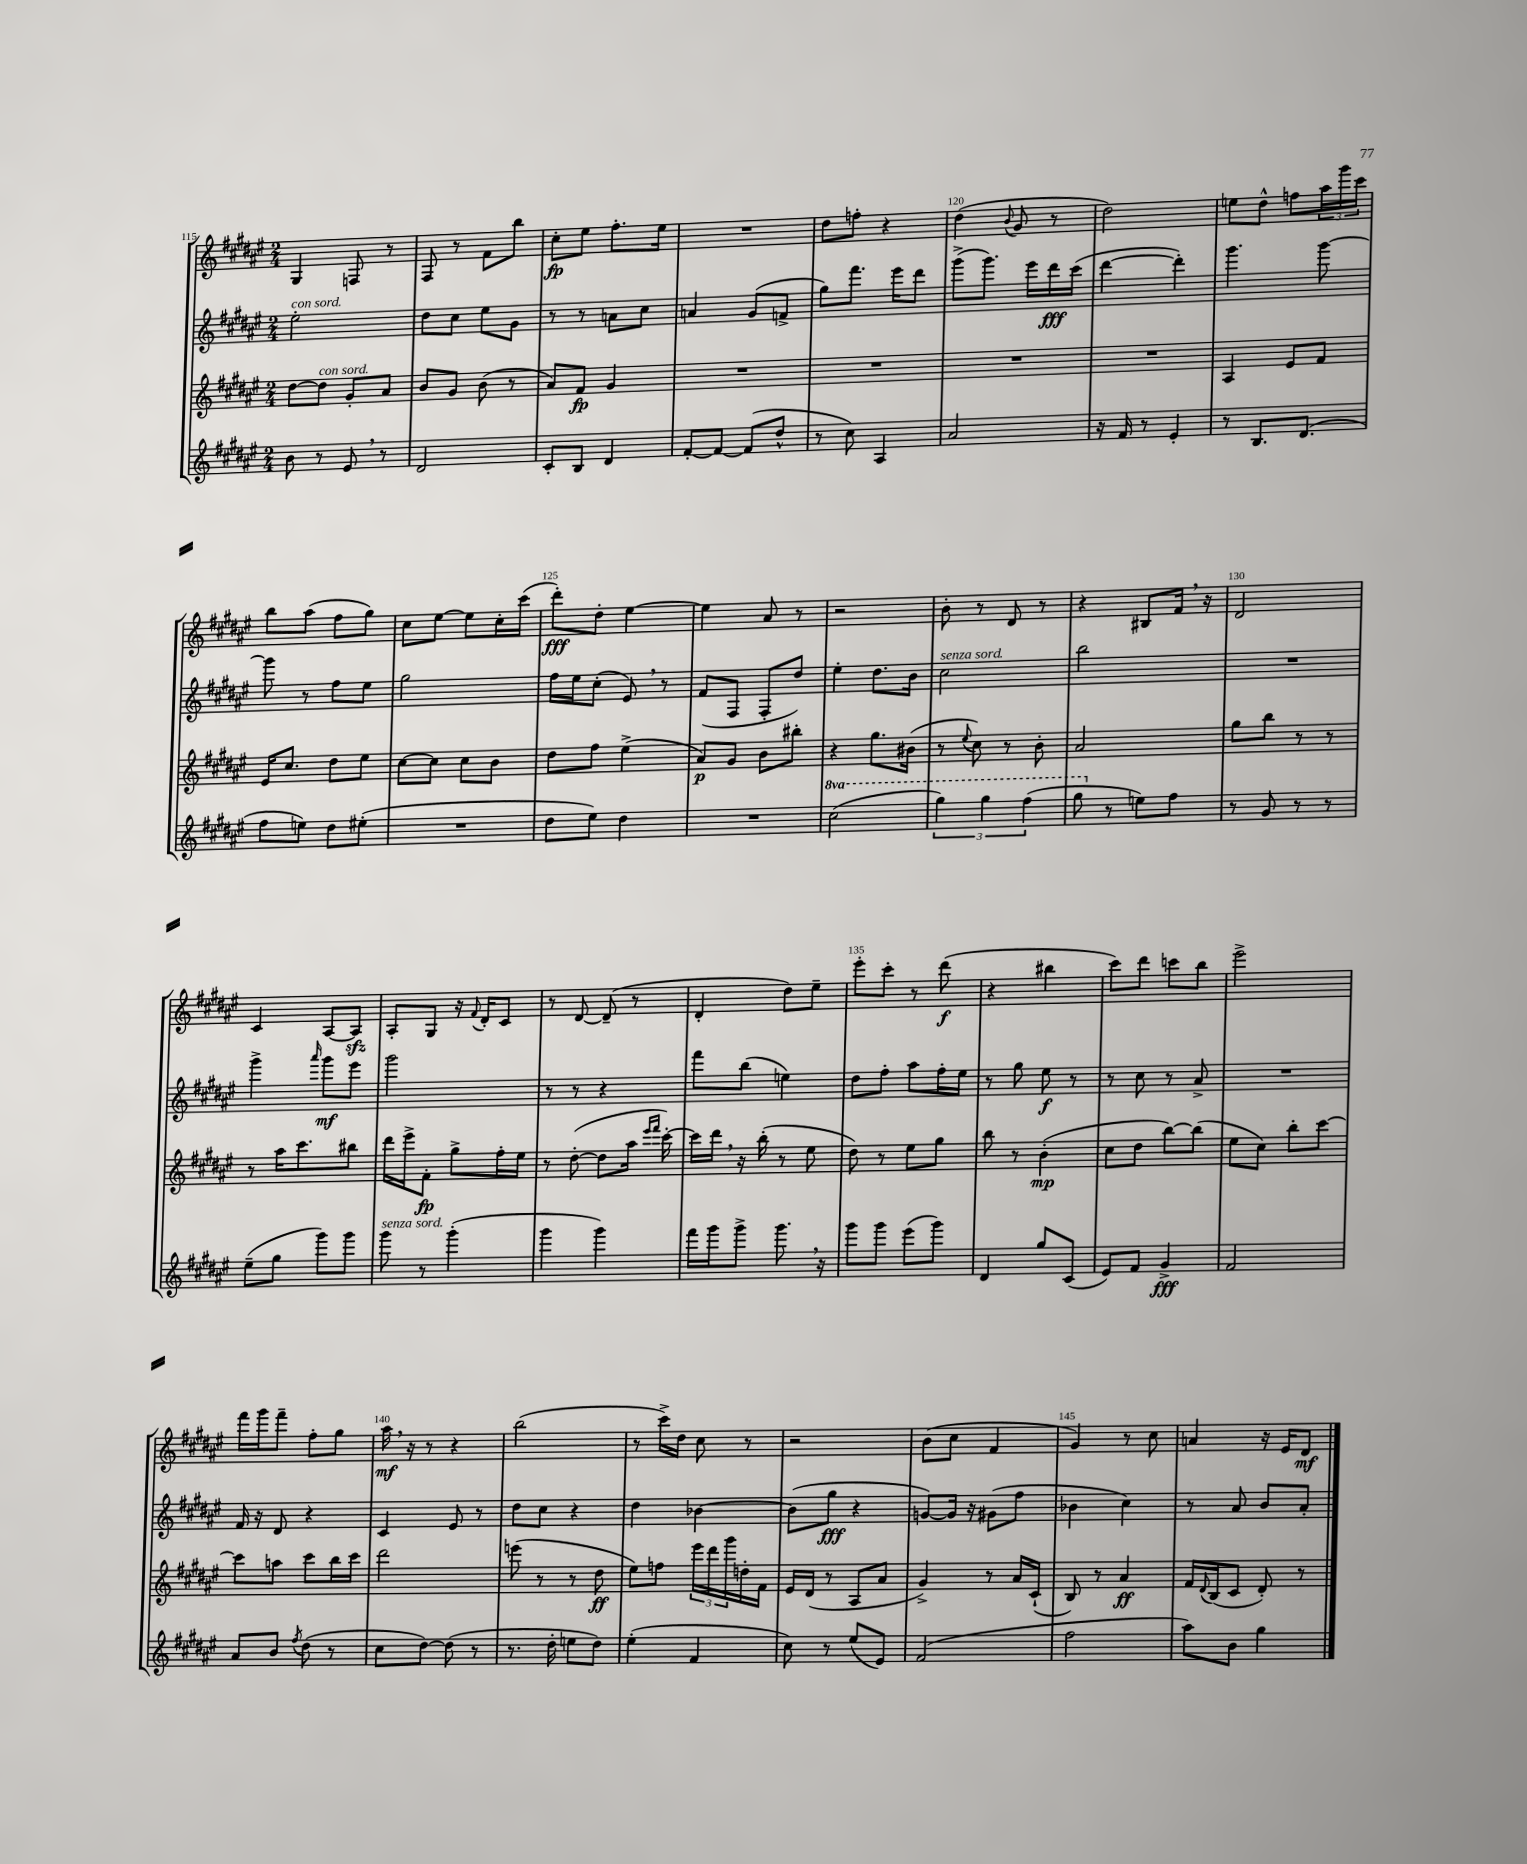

**kern	**dynam	**kern	**dynam	**kern	**dynam	**kern	**dynam
*part4	*part4	*part3	*part3	*part2	*part2	*part1	*part1
*staff4	*staff4	*staff3	*staff3	*staff2	*staff2	*staff1	*staff1
*clefG2	*	*clefG2	*	*clefG2	*	*clefG2	*
*k[f#c#g#d#a#e#]	*	*k[f#c#g#d#a#e#]	*	*k[f#c#g#d#a#e#]	*	*k[f#c#g#d#a#e#]	*
*M2/4	*	*M2/4	*	*M2/4	*	*M2/4	*
=115	=115	=115	=115	=115	=115	=115	=115
!	!	!	!	!LO:TX:a:i:t=con sord.	!	!	!
8b\	.	[8dd#\L	.	2ee#'\	.	4G#/	.
!	!	!LO:TX:a:i:t=con sord.	!	!	!	!	!
8r	.	8dd#\J]	.	.	.	.	.
8e#,/	.	8g#'/L	.	.	.	8Fn/	.
8r	.	8a#/J	.	.	.	8r	.
=116	=116	=116	=116	=116	=116	=116	=116
2d#/	.	8b/L	.	8dd#\L	.	8F#/	.
.	.	8g#/J	.	8cc#\J	.	8r	.
.	.	(8b\	.	8ee#\L	.	8f#\L	.
.	.	8r	.	8g#\J	.	8bb\J	.
=117	=117	=117	=117	=117	=117	=117	=117
8c#'/L	.	8a#/L)	.	8r	.	8cc#'\L	fp
8B/J	.	8f#/J	fp	8r	.	8ee#\J	.
4d#/	.	4g#/	.	8an\L	.	8.ff#'\L	.
.	.	.	.	8cc#\J	.	.	.
.	.	.	.	.	.	16ee#\Jk	.
=118	=118	=118	=118	=118	=118	=118	=118
[8f#'/L	.	2r	.	4an/	.	2r	.
8f#/J_	.	.	.	.	.	.	.
(8f#/L]	.	.	.	(8g#/L	.	.	.
8dd#^^/J	.	.	.	8fn^/J	.	.	.
=119	=119	=119	=119	=119	=119	=119	=119
8r	.	2r	.	8gg#\L)	.	8dd#\L	.
8cc#\)	.	.	.	8.fff#\J	.	8ffn'\J	.
4A#/	.	.	.	.	.	4r	.
.	.	.	.	16eee#\KL	.	.	.
.	.	.	.	8ddd#\J	.	.	.
=120	=120	=120	=120	=120	=120	=120	=120
2a#/	.	2r	.	(8ggg#^\L	.	(4dd#\	.
.	.	.	.	8.ggg#\J)	.	.	.
.	.	.	.	.	.	8qqb/	.
.	.	.	.	.	.	8g#/	.
.	.	.	.	16eee#\LL	.	.	.
.	.	.	.	16ddd#\	fff	8r	.
.	.	.	.	(16ccc#\JJ	.	.	.
=121	=121	=121	=121	=121	=121	=121	=121
16r	.	2r	.	[4ddd#\	.	2dd#\)	.
16f#/	.	.	.	.	.	.	.
8r	.	.	.	.	.	.	.
4e#'/	.	.	.	4ddd#'\])	.	.	.
=122	=122	=122	=122	=122	=122	=122	=122
8r	.	4A#/	.	4.ggg#\	.	8een\L	.
8.B/L	.	.	.	.	.	8dd#^^\J	.
.	.	8e#/L	.	.	.	8ffn\L	.
(8.d#/J	.	.	.	.	.	.	.
.	.	8f#/J	.	[8ggg#\	.	24aa#\L	.
.	.	.	.	.	.	24ggg#\	.
.	.	.	.	.	.	24ccc#\JJ	.
!!LO:LB:g=z
=123	=123	=123	=123	=123	=123	=123	=123
8ff#\L	.	16e#/KL	.	8ggg#\]	.	8bb\L	.
.	.	8.cc#/J	.	.	.	.	.
8een\J)	.	.	.	8r	.	(8aa#\J	.
8dd#\L	.	8dd#\L	.	8ff#\L	.	8ff#\L	.
(8ee#X'\J	.	8ee#\J	.	8ee#\J	.	8gg#\J)	.
=124	=124	=124	=124	=124	=124	=124	=124
2r	.	[8cc#\L	.	2gg#\	.	8cc#\L	.
.	.	8cc#\J]	.	.	.	[8ee#\J	.
.	.	8cc#\L	.	.	.	8ee#\L]	.
.	.	8b\J	.	.	.	16cc#'\L	.
.	.	.	.	.	.	(16ccc#\JJ	.
=125	=125	=125	=125	=125	=125	=125	=125
8dd#\L	.	8dd#\L	.	16ff#\LL	.	8ddd#'\L)	fff
.	.	.	.	16ee#\J	.	.	.
8ee#\J)	.	8ff#\J	.	(8cc#'\J	.	8dd#'\J	.
4dd#\	.	(4ee#^\	.	8e#,/)	.	[4ee#\	.
.	.	.	.	8r	.	.	.
=126	=126	=126	=126	=126	=126	=126	=126
2r	.	8a#/L)	p	(8f#/L	.	4ee#\]	.
.	.	8g#/J	.	8F#/J	.	.	.
.	.	8b\L	.	8F#'/L	.	8a#/	.
.	.	8bb#X'\J	.	8dd#/J)	.	8r	.
=127	=127	=127	=127	=127	=127	=127	=127
*8va	*	*	*	*	*	*	*
(2ccc#\	.	4r	.	4ee#'\	.	2r	.
.	.	8.gg#\L	.	8.dd#\L	.	.	.
.	.	(16b#X\Jk	.	16b\Jk	.	.	.
=128	=128	=128	=128	=128	=128	=128	=128
!	!	!	!	!LO:TX:a:i:t=senza sord.	!	!	!
6ggg#\)	.	8r	.	2cc#\	.	8b'\	.
.	.	8qqee#/	.	.	.	.	.
.	.	8cc#\)	.	.	.	8r	.
6ggg#\	.	.	.	.	.	.	.
.	.	8r	.	.	.	8d#/	.
(6fff#\	.	.	.	.	.	.	.
.	.	8b'\	.	.	.	8r	.
=129	=129	=129	=129	=129	=129	=129	=129
8ggg#\	.	2a#/	.	2bb\	.	4r	.
*X8va	*	*	*	*	*	*	*
8r	.	.	.	.	.	.	.
8een\L)	.	.	.	.	.	8B#X/L	.
8ff#\J	.	.	.	.	.	16f#,/Jk	.
.	.	.	.	.	.	16r	.
=130	=130	=130	=130	=130	=130	=130	=130
8r	.	8gg#\L	.	2r	.	2d#/	.
8g#/	.	8bb\J	.	.	.	.	.
8r	.	8r	.	.	.	.	.
8r	.	8r	.	.	.	.	.
!!LO:LB:g=z
=131	=131	=131	=131	=131	=131	=131	=131
(8ee#~\L	.	8r	.	4ggg#^\	.	4c#/	.
8gg#\J	.	16aa#\KL	.	.	.	.	.
.	.	8.ccc#\	.	.	.	.	.
.	.	.	.	16qqaaa#/	.	.	.
8ggg#\L)	.	.	.	8ggg#\L	mf	[8A#/L	.
8ggg#\J	.	8bb#X\J	.	8eee#\J	.	8A#zz/J]	.
=132	=132	=132	=132	=132	=132	=132	=132
!LO:TX:a:i:t=senza sord.	!	!	!	!	!	!	!
8ggg#\	.	16ddd#\LL	.	2ggg#\	.	8A#'/L	.
.	.	16eee#^\J	.	.	.	.	.
8r	.	8f#'\J	fp	.	.	8G#/J	.
(4ggg#'\	.	8gg#^\L	.	.	.	16r	.
.	.	.	.	.	.	8qqf#/	.
.	.	.	.	.	.	16d#'/KL	.
.	.	16ff#'\L	.	.	.	8c#/J	.
.	.	16ee#\JJ	.	.	.	.	.
=133	=133	=133	=133	=133	=133	=133	=133
4ggg#\	.	8r	.	8r	.	8r	.
.	.	([8dd#'\	.	8r	.	[8d#/	.
4ggg#\)	.	8dd#\L]	.	4r	.	(8d#~/]	.
.	.	16aa#\Jk	.	.	.	8r	.
.	.	16qqeee#/LL	.	.	.	.	.
.	.	16qqfff#/JJ	.	.	.	.	.
.	.	[16ccc#'\)	.	.	.	.	.
=134	=134	=134	=134	=134	=134	=134	=134
16fff#\LL	.	16ccc#\LL]	.	8fff#\L	.	4d#'/	.
16ggg#\J	.	16ddd#,\JJ	.	.	.	.	.
8ggg#^\J	.	16r	.	(8bb\J	.	.	.
.	.	(16bb'\	.	.	.	.	.
8.ggg#,\	.	8r	.	4een\)	.	8dd#\L)	.
.	.	8ee#\	.	.	.	8ee#~\J	.
16r	.	.	.	.	.	.	.
=135	=135	=135	=135	=135	=135	=135	=135
8ggg#\L	.	8dd#\)	.	8dd#\L	.	8eee#'\L	.
8ggg#\J	.	8r	.	8ff#'\J	.	8ccc#'\J	.
(8eee#\L	.	8ee#\L	.	8aa#\L	.	8r	.
8ggg#\J)	.	8gg#\J	.	16ff#'\L	.	(8ddd#\	f
.	.	.	.	16ee#\JJ	.	.	.
=136	=136	=136	=136	=136	=136	=136	=136
4d#/	.	8bb\	.	8r	.	4r	.
.	.	8r	.	8gg#\	.	.	.
8gg#/L	.	(4b'\	mp	8ee#\	f	4bb#X\	.
(8c#/J	.	.	.	8r	.	.	.
=137	=137	=137	=137	=137	=137	=137	=137
8e#/L)	.	8cc#\L	.	8r	.	8ccc#\L)	.
8f#/J	.	8dd#\J	.	8cc#\	.	8ddd#\J	.
4g#^/	fff	[8bb\L)	.	8r	.	8cccn\L	.
.	.	(8bb\J]	.	8a#^/	.	8bb\J	.
=138	=138	=138	=138	=138	=138	=138	=138
2f#/	.	8ee#\L	.	2r	.	2eee#^\	.
.	.	8cc#\J)	.	.	.	.	.
.	.	8bb'\L	.	.	.	.	.
.	.	[8ccc#\J	.	.	.	.	.
!!LO:LB:g=z
=139	=139	=139	=139	=139	=139	=139	=139
8a#/L	.	8ccc#\L]	.	16f#/	.	16fff#\LL	.
.	.	.	.	16r	.	16ggg#\J	.
8b/J	.	8aan\J	.	8d#/	.	8fff#~\J	.
8qff#/	.	.	.	.	.	.	.
(8dd#\	.	8ccc#\L	.	4r	.	8ff#'\L	.
8r	.	16bb\L	.	.	.	8gg#\J	.
.	.	16ccc#\JJ	.	.	.	.	.
=140	=140	=140	=140	=140	=140	=140	=140
8cc#\L	.	2ddd#\	.	4c#/	.	16aa#,\	mf
.	.	.	.	.	.	16r	.
[8dd#\J)	.	.	.	.	.	8r	.
(8dd#\]	.	.	.	8e#/	.	4r	.
8r	.	.	.	8r	.	.	.
=141	=141	=141	=141	=141	=141	=141	=141
8.r	.	(8eeen\	.	8dd#\L	.	(2bb\	.
.	.	8r	.	8cc#\J	.	.	.
16dd#'\	.	.	.	.	.	.	.
8een\L	.	8r	.	4r	.	.	.
8dd#\J)	.	8dd#\	ff	.	.	.	.
=142	=142	=142	=142	=142	=142	=142	=142
(4ee#'\	.	8ee#\L)	.	4dd#\	.	8r	.
.	.	8ffn\J	.	.	.	16ccc#^\LL)	.
.	.	.	.	.	.	16dd#\JJ	.
4f#/	.	24eee#\LL	.	[4b-X\	.	8cc#\	.
.	.	24ddd#\	.	.	.	.	.
.	.	24ggg#\	.	.	.	.	.
.	.	16ddn'\	.	.	.	8r	.
.	.	16f#\JJ	.	.	.	.	.
=143	=143	=143	=143	=143	=143	=143	=143
8cc#\)	.	16e#/LL	.	(8b-\L]	.	2r	.
.	.	(16d#/JJ	.	.	.	.	.
8r	.	8r	.	8gg#\J	fff	.	.
(8ee#/L	.	8A#/L	.	4r	.	.	.
8e#/J)	.	8a#/J	.	.	.	.	.
=144	=144	=144	=144	=144	=144	=144	=144
(2f#/	.	4g#^/)	.	[8gn/L)	.	(8b\L	.
.	.	.	.	16g/Jk]	.	8cc#\J	.
.	.	.	.	16r	.	.	.
.	.	8r	.	(8g#X\L	.	4f#/	.
.	.	16a#/LL	.	8ff#\J	.	.	.
.	.	(16c#`/JJ	.	.	.	.	.
=145	=145	=145	=145	=145	=145	=145	=145
2ff#\	.	8B/)	.	4b-X\	.	4g#/)	.
.	.	8r	.	.	.	.	.
.	.	4a#/	ff	4cc#\)	.	8r	.
.	.	.	.	.	.	8cc#\	.
=146	=146	=146	=146	=146	=146	=146	=146
8aa#\L)	.	16f#/LL	.	8r	.	4an/	.
.	.	8qqd#/	.	.	.	.	.
.	.	(16B/J	.	.	.	.	.
8b\J	.	8c#/J	.	8a#/	.	.	.
4gg#\	.	8d#'/)	.	8b/L	.	16r	.
.	.	.	.	.	.	16e#/KL	.
.	.	8r	.	8a#'/J	.	8d#/J	mf
==	==	==	==	==	==	==	==
*-	*-	*-	*-	*-	*-	*-	*-
